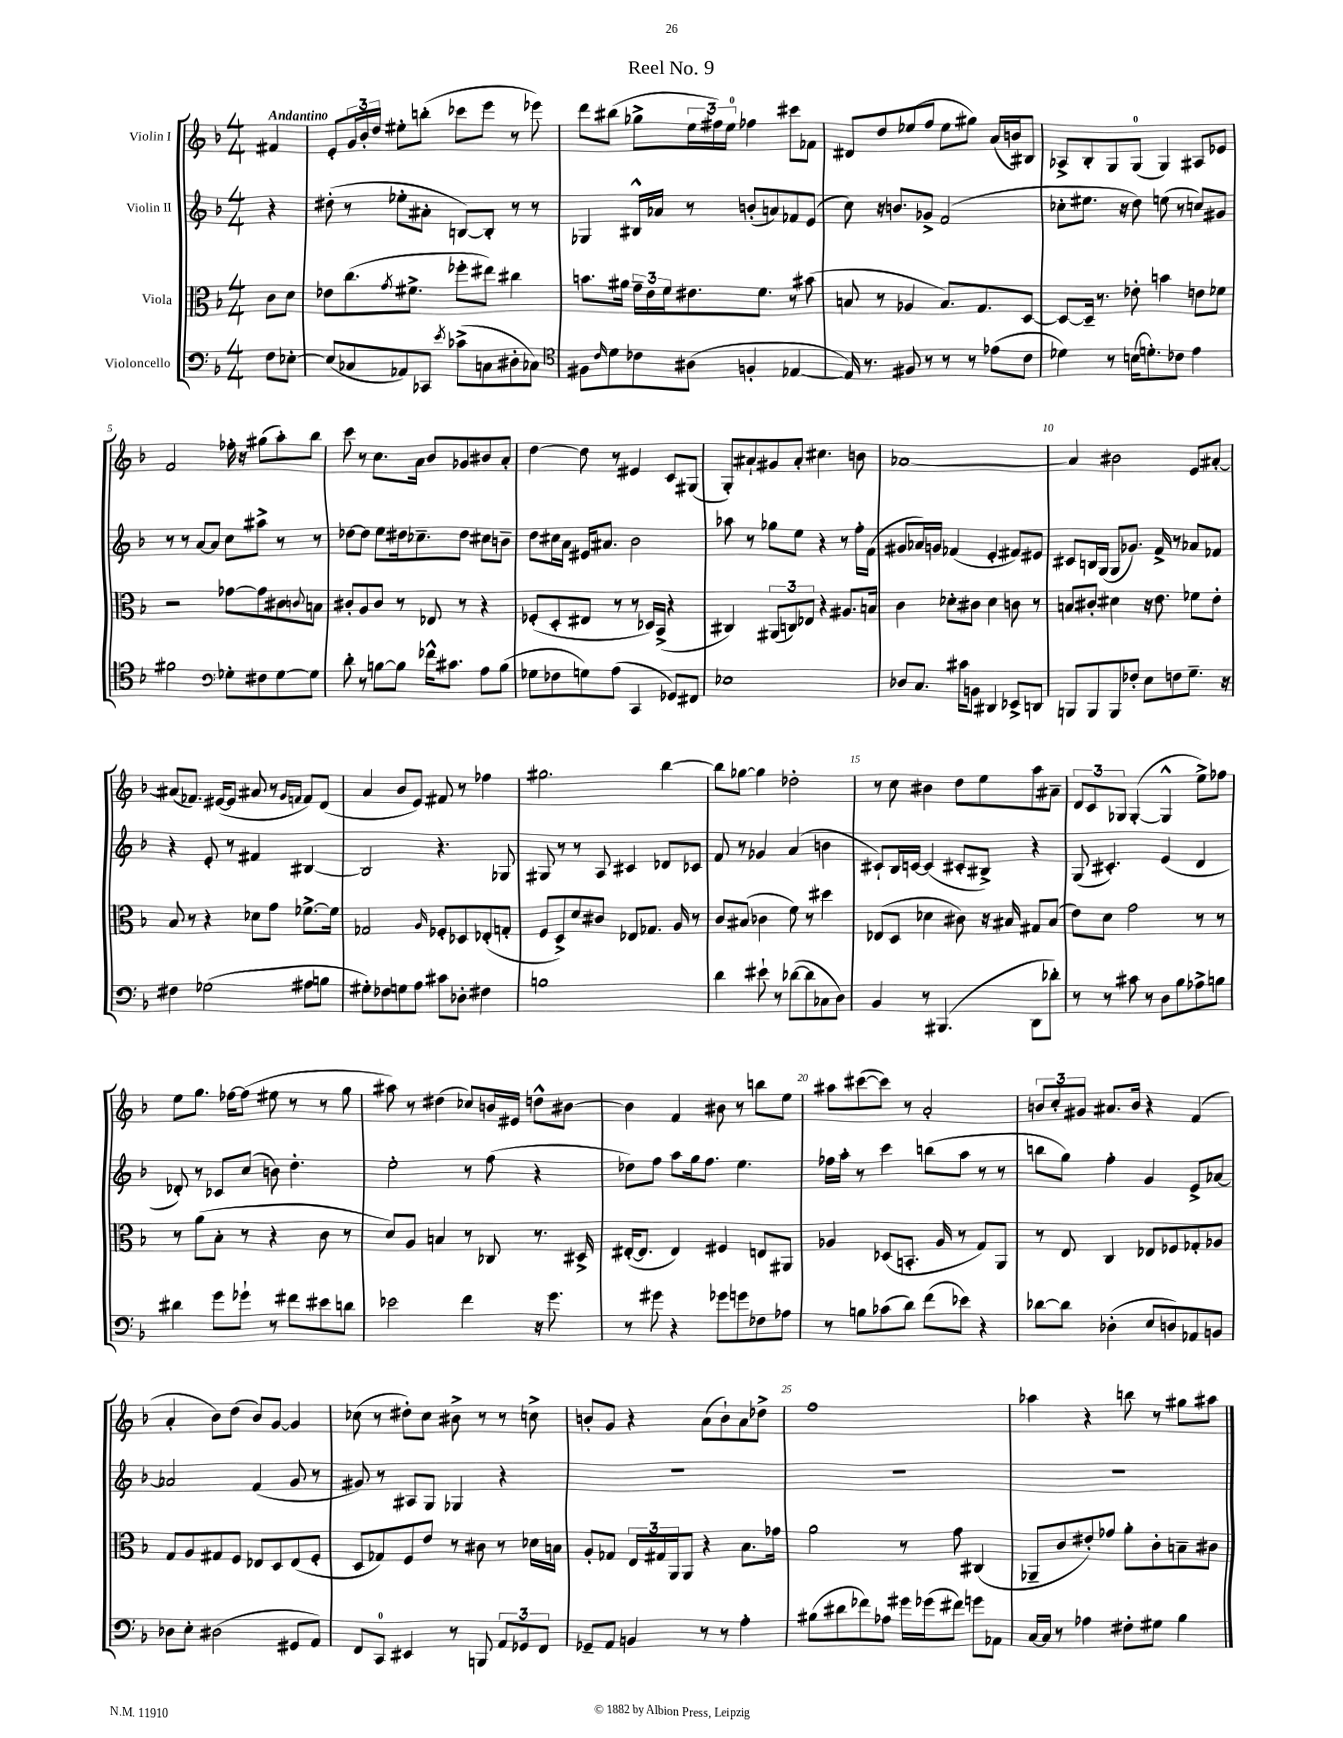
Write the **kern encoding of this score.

**kern	**kern	**kern	**kern
*staff4	*staff3	*staff2	*staff1
*clefF4	*clefC3	*clefG2	*clefG2
*k[b-]	*k[b-]	*k[b-]	*k[b-]
*M4/4	*M4/4	*M4/4	*M4/4
8F	8c	4r	4f#
[8E-'	8d	.	.
=	=	=	=
(8E-]	8e-	(8dd#'	8e'
8C-	(8.cc	8r	24g
.	.	.	24b-'
.	.	.	24dd
8AA-)	.	8ee-'	8ee#'
.	8qg	.	.
.	8.f#^	.	.
8CC-	.	8a#'	(8bb'
8qe	.	.	.
(8c-^	8ff-'	[8B)	8ccc-
8C	8ee#)	8B']	8eee
8D#'	4cc#	8r	8r
8C-)	.	8r	8eee-)
=	=	=	=
*clefC4	*	*	*
8F#	8.b	4G-	8ddd
16qqc	.	.	.
8d	.	.	(8bb#
.	16a#	.	.
8c-	24g~	16B#^^	8gg-^
.	24e	.	.
.	.	16a-	.
.	24f	.	.
(8A#	8.e#	8r	24ee
.	.	.	24ff#)
.	.	.	24ee
4F'	.	(8b'	4ff-
.	8.f	.	.
.	.	8a)	.
[4E-	8r	8f-	8ccc#
.	(8b#	(8e	8f-
=	=	=	=
16E-])	8B	8cc)	8d#
8.r	.	.	.
.	8r	16r	8dd
.	.	8.b	.
8F#	4A-	.	(8ee-
8r	.	8g-^	8ff
8r	8.B)	(2f	8ee-
8r	.	.	8gg#)
.	8.G	.	.
(8e-	.	.	(16a
.	.	.	16b)
8c	[8D	.	8B#
=	=	=	=
4d-)	8D_	8cc-'	8A-^
.	16D~]	8.ee#	8B-'
.	8.r	.	.
8r	.	.	8G
.	.	16r	.
(16B	8e-'	8dd)	(8G
8.d')	.	.	.
.	4b	(8ee	4G)
8c-	.	8r	.
4e	8e	8cc)	8A#
.	8f-	8g#	8e-
=	=	=	=
2f#	2r	8r	2f
.	.	8r	.
.	.	[8a	.
.	.	8a]	.
*clefF4	*	*	*
8G-'	[8g-	8cc	16ff-'
.	.	.	16r
8F#	8g-]	8aa#^	(8gg#
[8G-	8c#	8r	8aa')
.	8qqc	.	.
8G-]	8B	8r	8bb-
=	=	=	=
8d'	8c#'	[8dd-	8ccc
8r	8A	8dd-]	8r
[8B	8c#	8ee	8.cc
8B]	8r	16dd#	.
.	.	8.cc-~	16a
16f-^^	8E-	.	8b-
8.c#	.	.	.
.	8r	8dd#	8g-
8A	4r	8cc#	8b#
(8B	.	8b~	8a'
=	=	=	=
8G-	(8F-'	8dd	[4dd
8F-	8D'	16cc#	.
.	.	16a	.
8G)	8E#	16e#	8dd]
.	.	8.a#	.
(8A	8r	.	8r
4CC	8r	2b-	4e#
.	16D-)	.	.
.	(16BB-^	.	.
8GG-)	4r	.	8c
8FF#	.	.	(8G#
=	=	=	=
1E-	4C#)	8aa-	8G')
.	.	8r	8a#`
.	(12AA#	8gg-	8g#
.	12C)	.	.
.	.	8ee	8a#'
.	12E-	.	.
.	4r	4r	4.cc#
.	8.A#	8r	.
.	.	16ff'	8b
.	16B	(16f	.
=	=	=	=
8D-	4c	8g#	[1a-
8.C	.	16a-)	.
.	.	16g	.
.	8d-'	(4f-	.
16c#	.	.	.
8BB	8c#	.	.
4DD#	4d-	4e'	.
8EE-^	8c	8f#)	.
8DD	8r	8e#	.
=	=	=	=
8BBB	8B	8c#	4a-]
8BBB	8c#'	16B	.
.	.	(16G	.
8BBB	4d#	8G	2b#
8F-'	.	8.g-)	.
8E	16r	.	.
.	8.e	16f^	.
8F	.	8r	.
8.G~	8f-	8a-	8e
.	8e'	8f-	[8a#'
16r	.	.	.
=	=	=	=
4F#	8B-	4r	(8a#]
.	8r	.	8.f-)
(2G-	4r	8e'	.
.	.	.	([16e#
.	.	8r	8e#]
.	8d-	4f#	8a#
.	8g	.	8r
.	.	.	16qqg
.	.	.	16qqf
8A#	[8.f-^	[4B#	8f)
8B	.	.	(8d
.	16f-]	.	.
=	=	=	=
8G#')	2G-	2B#]	4a
8F-	.	.	.
8G	.	.	8b-
8A	.	.	8e)
.	16qqA	.	.
8c#	8F-'	4.r	8f#
8D-'	8D-	.	8r
4F#	(8E-'	.	4ff-
.	8G'	8G-	.
=	=	=	=
1B	8F	8G#	2.gg#
.	8D^)	8r	.
.	8d	8r	.
.	8c#	8A	.
.	8E-	4c#	.
.	8.G-	.	.
.	.	8d-	[4bb-
.	16A	.	.
.	8r	8c-	.
=	=	=	=
4d	8c	8f	8bb-]
.	(8B#	8r	[8gg-
8e#`	4c-	4g-	4gg-]
8r	.	.	.
([8d-	8f)	(4a	2dd-'
8d-]	8r	.	.
8C-	4dd#	4b	.
8D)	.	.	.
=	=	=	=
4BB-	(8E-	8c#`)	8r
.	8D	16B-	8cc
.	.	[16c	.
8r	4d-	(4c]	4b#
(4.BBB#	.	.	.
.	8c#)	8c#'	8dd
.	16r	8B#^)	8ee
.	16B#	.	.
8DD	8G#	4r	8aa
8d-')	(8B#	.	8a#~
=	=	=	=
8r	8e)	(8G	12d
.	.	.	12c
8r	8d	4.c#')	.
.	.	.	12G-
8c#	2g	.	([4G-'
8r	.	.	.
8D	.	(4e	4G-^^]
8B-	.	.	.
8A-^	8r	4d	8ee^)
8B	8r	.	8ff-
=	=	=	=
4d#	8r	8d-')	8ee
.	(8a	8r	8.gg
8g	8B-'	8c-	.
.	.	.	[16ff-
8g-`	8r	(8cc	(8ff-]
8r	4r	8b)	8ee#
8f#	.	4.dd'	8r
8e#	8c	.	8r
8d	8r	.	8gg
=	=	=	=
2e-	8d)	2ee'	8aa#)
.	8A	.	8r
.	4B	.	(4dd#
4f	8r	8r	8cc-)
.	8C-	(8ff	16b
.	.	.	16e#
16r	8.r	4r	8dd^^
8.g	.	.	.
.	.	.	[8b#
.	16D#^	.	.
=	=	=	=
8r	([16E#'	8dd-)	4b#]
.	8.E#]	.	.
8g#	.	8ff	.
4r	4E#)	8aa	4f
.	.	16gg	.
.	.	8.ff	.
8g-	4F#	.	8b#
8g	.	4.ee	8r
8F-	8E	.	8bb
8A-	8AA#	.	8ee
=	=	=	=
8r	4A-	16ff-	8aa#
.	.	16aa'	.
8B	.	8r	([8ccc#
(8c-	(8D-	4ccc	8ccc#])
8d)	8.BB'	.	8r
(8f	.	(8bb	2a'
.	16A-	.	.
8e-)	8r	8aa	.
4r	8G)	8r	.
.	8AA	8r	.
=	=	=	=
[8d-	8r	8bb	12b
.	.	.	12cc'
8d-]	8E	8gg)	.
.	.	.	12g#
(4D-'	4C	4ff'	8.a#
.	.	.	16b
8E	8E-	4g	4r
8D)	8F-	.	.
8AA-	8G-'	8e^	(4f
8BB	8A-	[8a-	.
=	=	=	=
8D-	8G	2a-]	4a'
8E'	8A	.	.
(2D#	8G#	.	8b-)
.	8F	.	(8dd
.	8E-	(4f	8b-)
.	8D	.	[8g
8GG#	(8E-	8g	4g]
8AA)	8F'	8r	.
=	=	=	=
8FF	8D	8g#)	(8cc-
8CC	8G-)	8r	8r
4EE#	8F	8A#	8dd#')
.	8e	8G	8cc-
8r	8r	4G-	8b#^
8BBB	8c#	.	8r
12AA	8r	4r	8r
12GG-	.	.	.
.	16d-	.	8cc^
12FF	.	.	.
.	16B	.	.
=	=	=	=
8GG-~	8A'	1r	8b'
8AA	8G-	.	8g
4BB	24E	.	4r
.	24G#	.	.
.	24AA	.	.
.	8AA	.	.
8r	4r	.	(8a
8r	.	.	8b`)
4A'	8.B-	.	8a
.	.	.	8dd-^
.	16g-	.	.
=	=	=	=
(8B#	2a	1r	1ff
8d#	.	.	.
8f-)	.	.	.
8A-	.	.	.
16g#	8r	.	.
(16g-	.	.	.
8f#)	8g	.	.
8g	(4C#	.	.
8AA-	.	.	.
=	=	=	=
[16C	8AA-~	1r	4aa-
16C]	.	.	.
8r	8c	.	.
4A-	8e#')	.	4r
.	8g-	.	.
8F#'	8a'	.	8bb
8G#	8c'	.	8r
4B-	8B~	.	8gg#
.	8c#	.	8aa#
==	==	==	==
*-	*-	*-	*-
